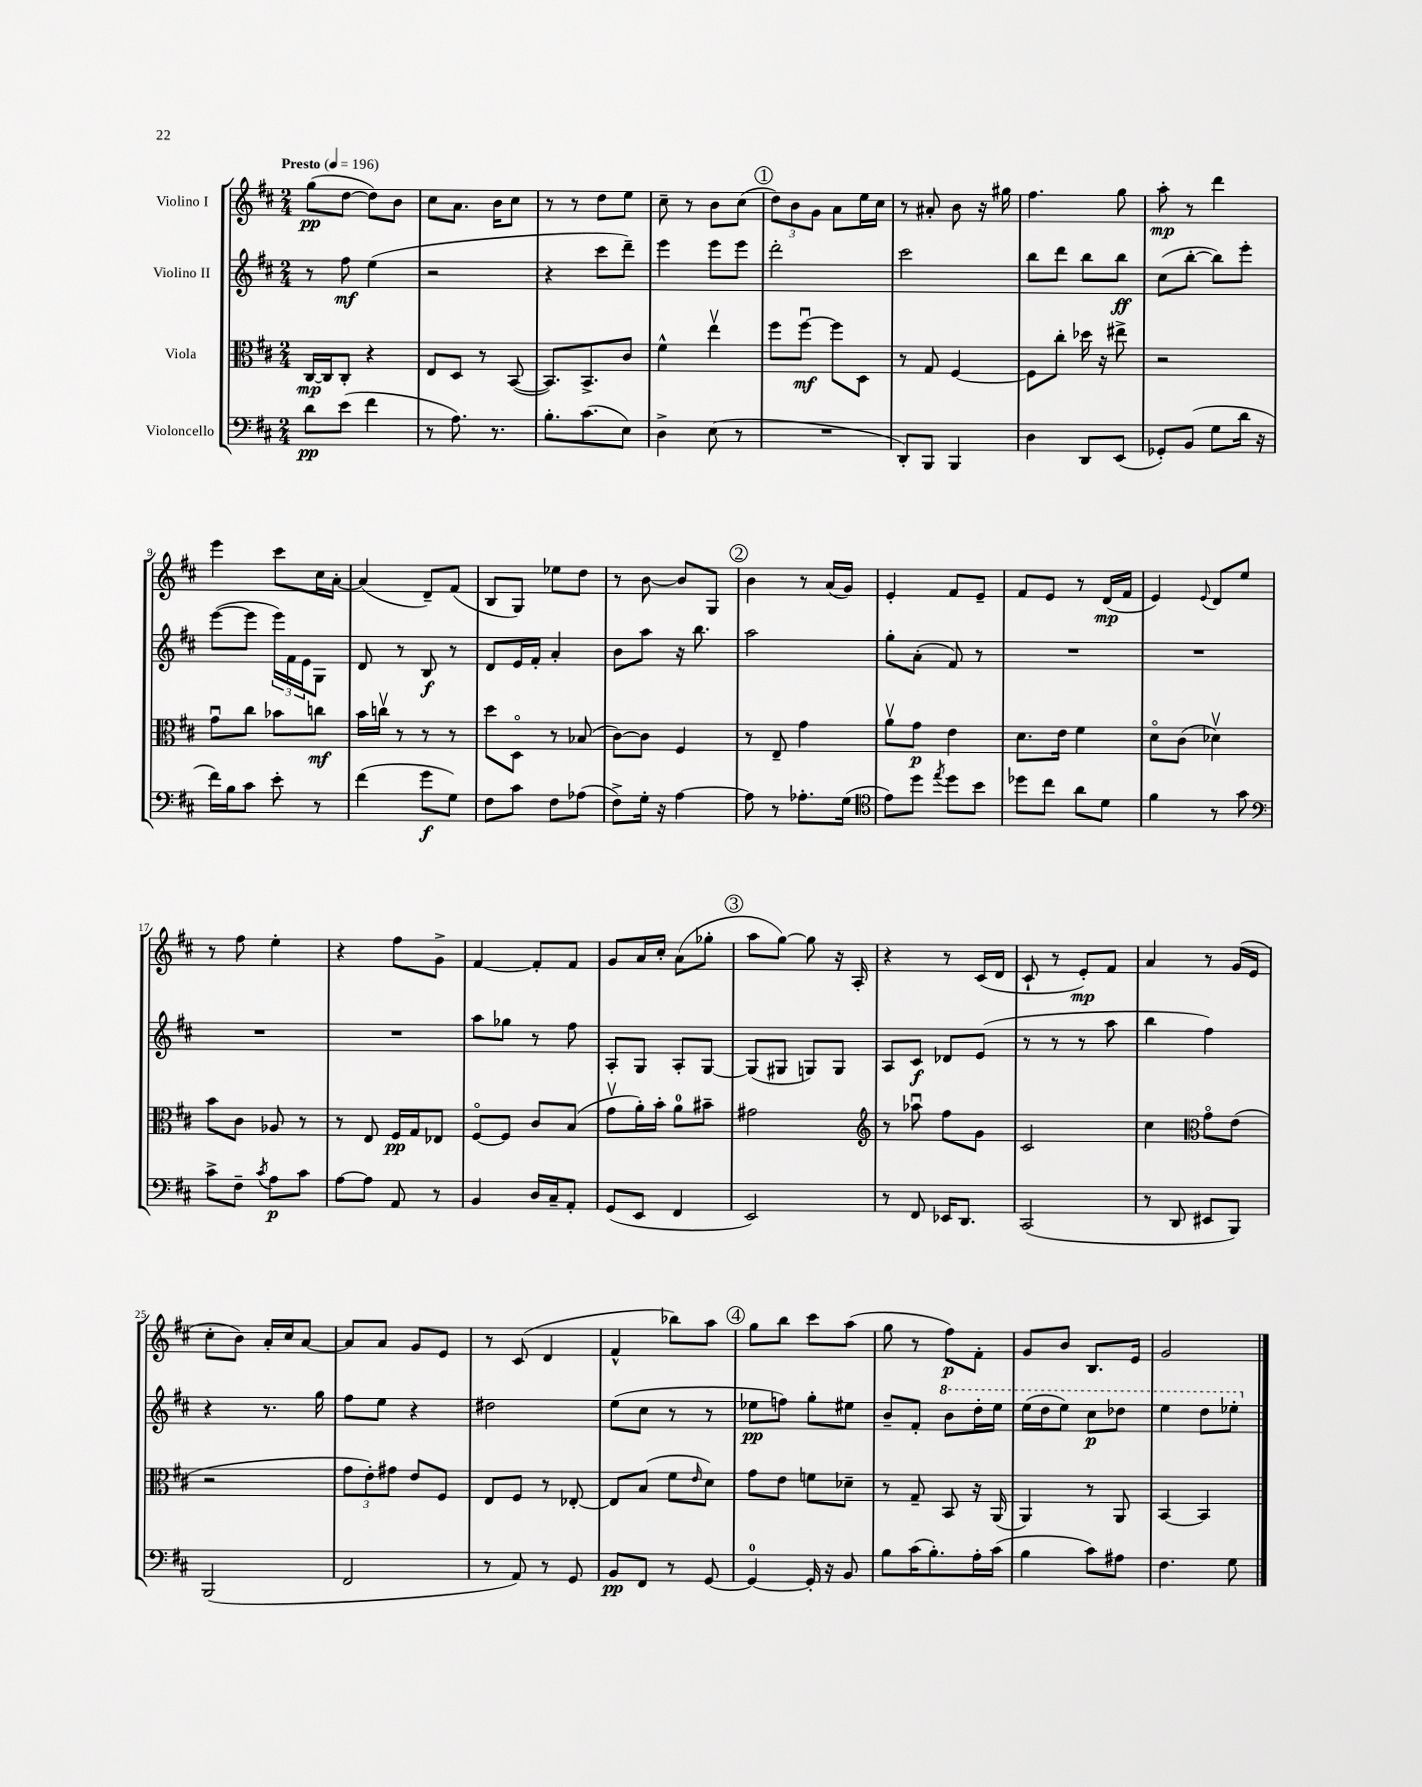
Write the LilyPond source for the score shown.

<<
\new StaffGroup <<
\new Staff = "s0" \with { instrumentName = "Violino I" } {
    \clef treble \key d \major \numericTimeSignature \time 2/4 \tempo "Presto" 4 = 196
    g''8\pp( d''8~ d''8) b'8 |
    cis''8 a'8. b'16 cis''8 |
    r8 r8 d''8 e''8 |
    cis''8-- r8 b'8 cis''8( |
    \mark \markup { \circle "1" } \tuplet 3/2 { d''8) b'8 g'8 } a'8 e''16 cis''16 |
    r8 ais'8-. b'8 r16 gis''16 |
    fis''4. g''8 |
    a''8-.\mp r8 d'''4 |
    e'''4 cis'''8 cis''16 a'16~-. |
    a'4( d'8--) fis'8( |
    b8 g8) ees''8 d''8 |
    r8 b'8~ b'8 g8 |
    \mark \markup { \circle "2" } b'4 r8 a'16( g'16) |
    e'4-. fis'8 e'8-- |
    fis'8 e'8 r8 d'16\mp( fis'16 |
    e'4) \appoggiatura { e'8 } d'8 e''8 |
    r8 fis''8 e''4-. |
    r4 fis''8 g'8-> |
    fis'4~ fis'8-. fis'8 |
    g'8 a'16 cis''16-. a'8( ges''8-. |
    \mark \markup { \circle "3" } a''8 g''8~) g''8 r16 a16-. |
    r4 r8 cis'16( d'16 |
    cis'8-! r8 e'8-.\mp) fis'8 |
    a'4 r8 g'16( e'16 |
    cis''8-. b'8) a'16-. cis''16 a'8~ |
    a'8 a'8 g'8 e'8 |
    r8 cis'8( d'4 |
    fis'4-^ bes''8) a''8 |
    \mark \markup { \circle "4" } g''8 b''8 cis'''8 a''8( |
    g''8 r8 fis''8\p) fis'8-. |
    g'8 b'8 b8. e'16 |
    g'2 \bar "|." |
}
\new Staff = "s1" \with { instrumentName = "Violino II" } {
    \clef treble \key d \major \numericTimeSignature \time 2/4
    r8 fis''8\mf e''4( |
    r2 |
    r4 cis'''8 d'''8--) |
    e'''4 e'''8 e'''8 |
    \mark \markup { \circle "1" } d'''2-. |
    cis'''2 |
    b''8 d'''8 b''8 b''8\ff |
    cis''8( b''8~-. b''8) e'''8-. |
    e'''8~( e'''8 \tuplet 3/2 { e'''16) fis'16 e'16 } g8 |
    d'8 r8 b8\f r8 |
    d'8 e'16 fis'16-. a'4-. |
    b'8 a''8 r16 b''8. |
    \mark \markup { \circle "2" } a''2 |
    g''8-. a'8-.( fis'8) r8 |
    R2 |
    R2 |
    R2 |
    R2 |
    a''8 ges''8 r8 fis''8 |
    a8-. g8 a8-. g8~ |
    \mark \markup { \circle "3" } g8( gis8 g8) g8 |
    a8 cis'8\f des'8 e'8( |
    r8 r8 r8 a''8 |
    b''4 fis''4) |
    r4 r8. g''16 |
    fis''8 e''8 r4 |
    dis''2 |
    e''8( cis''8 r8 r8 |
    \mark \markup { \circle "4" } ees''8\pp f''8) g''8-. eis''8 |
    b'8-- fis'8-. \ottava #1 b''8 d'''16-. e'''16 |
    e'''16( d'''16 e'''8) cis'''8\p des'''8 |
    e'''4 d'''8 ees'''8-. \ottava #0 \bar "|." |
}
\new Staff = "s2" \with { instrumentName = "Viola" } {
    \clef alto \key d \major \numericTimeSignature \time 2/4
    cis16~\mp cis16 cis8-. r4 |
    e8 d8 r8 b,8~( |
    b,8.) b,8.-> cis'8 |
    fis'4-^ e''4\upbow |
    \mark \markup { \circle "1" } fis''8 fis''8~\downbow\mf fis''8 d8 |
    r8 g8 fis4~ |
    fis8 cis''8-. des''16 r16 eis''8-> |
    r2 |
    g'8\downbow cis''8 bes'8 c''8\mf |
    b'16 c''16\upbow r8 r8 r8 |
    d''8 d8\flageolet r8 bes8( |
    cis'8~) cis'8 fis4 |
    \mark \markup { \circle "2" } r8 e8-- g'4 |
    a'8\upbow g'8\p e'4 |
    d'8. e'16 fis'4 |
    d'8\flageolet cis'8( des'4\upbow) |
    b'8 cis'8 aes8 r8 |
    r8 e8 fis16\pp g16 ees8 |
    fis8~\flageolet fis8 cis'8 b8( |
    g'8\upbow a'16-.) b'16-. a'8-0 bis'8-- |
    \mark \markup { \circle "3" } gis'2 |
    \clef treble r8 aes''8\downbow fis''8 g'8 |
    cis'2 |
    cis''4 \clef alto g'8\flageolet e'8( |
    r2 |
    \tuplet 3/2 { g'8 e'8-.) gis'8 } e'8 fis8 |
    e8 fis8 r8 ees8~-. |
    ees8 b8( fis'8 \grace { e'16 } d'8) |
    \mark \markup { \circle "4" } g'8 e'8 f'8 des'8-- |
    r8 g8-- b,8 r16 a,16( |
    a,4) r8 a,8 |
    b,4~ b,4 \bar "|." |
}
\new Staff = "s3" \with { instrumentName = "Violoncello" } {
    \clef bass \key d \major \numericTimeSignature \time 2/4
    d'8\pp e'8( fis'4 |
    r8 a8.) r8. |
    b8.-. cis'8.( e8) |
    d4-> e8( r8 |
    \mark \markup { \circle "1" } R2 |
    d,8-.) b,,8 b,,4 |
    d4 d,8 e,8( |
    ges,8-.) b,8( g8 d'16 r16 |
    fis'16) b16 cis'8 e'8-. r8 |
    fis'4( g'8\f g8) |
    fis8 cis'8 fis8 aes8( |
    fis8->) g16-. r16 a4~ |
    \mark \markup { \circle "2" } a8 r8 aes8.-. g16( |
    \clef tenor e'8) d''8 \acciaccatura { e''8 } d''8 b'8 |
    des''8 cis''8 a'8 d'8 |
    fis'4 r8 g'8 |
    \clef bass cis'8-> fis8-- \acciaccatura { cis'8 } a8\p cis'8 |
    a8~ a8 a,8 r8 |
    b,4 d16 cis16-- a,8-. |
    g,8( e,8 fis,4 |
    \mark \markup { \circle "3" } e,2) |
    r8 fis,8 ees,16 d,8. |
    cis,2( |
    r8 d,8 eis,8 b,,8) |
    b,,2( |
    fis,2 |
    r8 a,8) r8 g,8 |
    b,8\pp fis,8 r8 g,8~ |
    \mark \markup { \circle "4" } g,4-0~ g,16-. r16 b,8 |
    b8 cis'16( b8.-.) a16-. cis'16( |
    b4 cis'8) ais8 |
    fis4. g8 \bar "|." |
}
>>
>>
